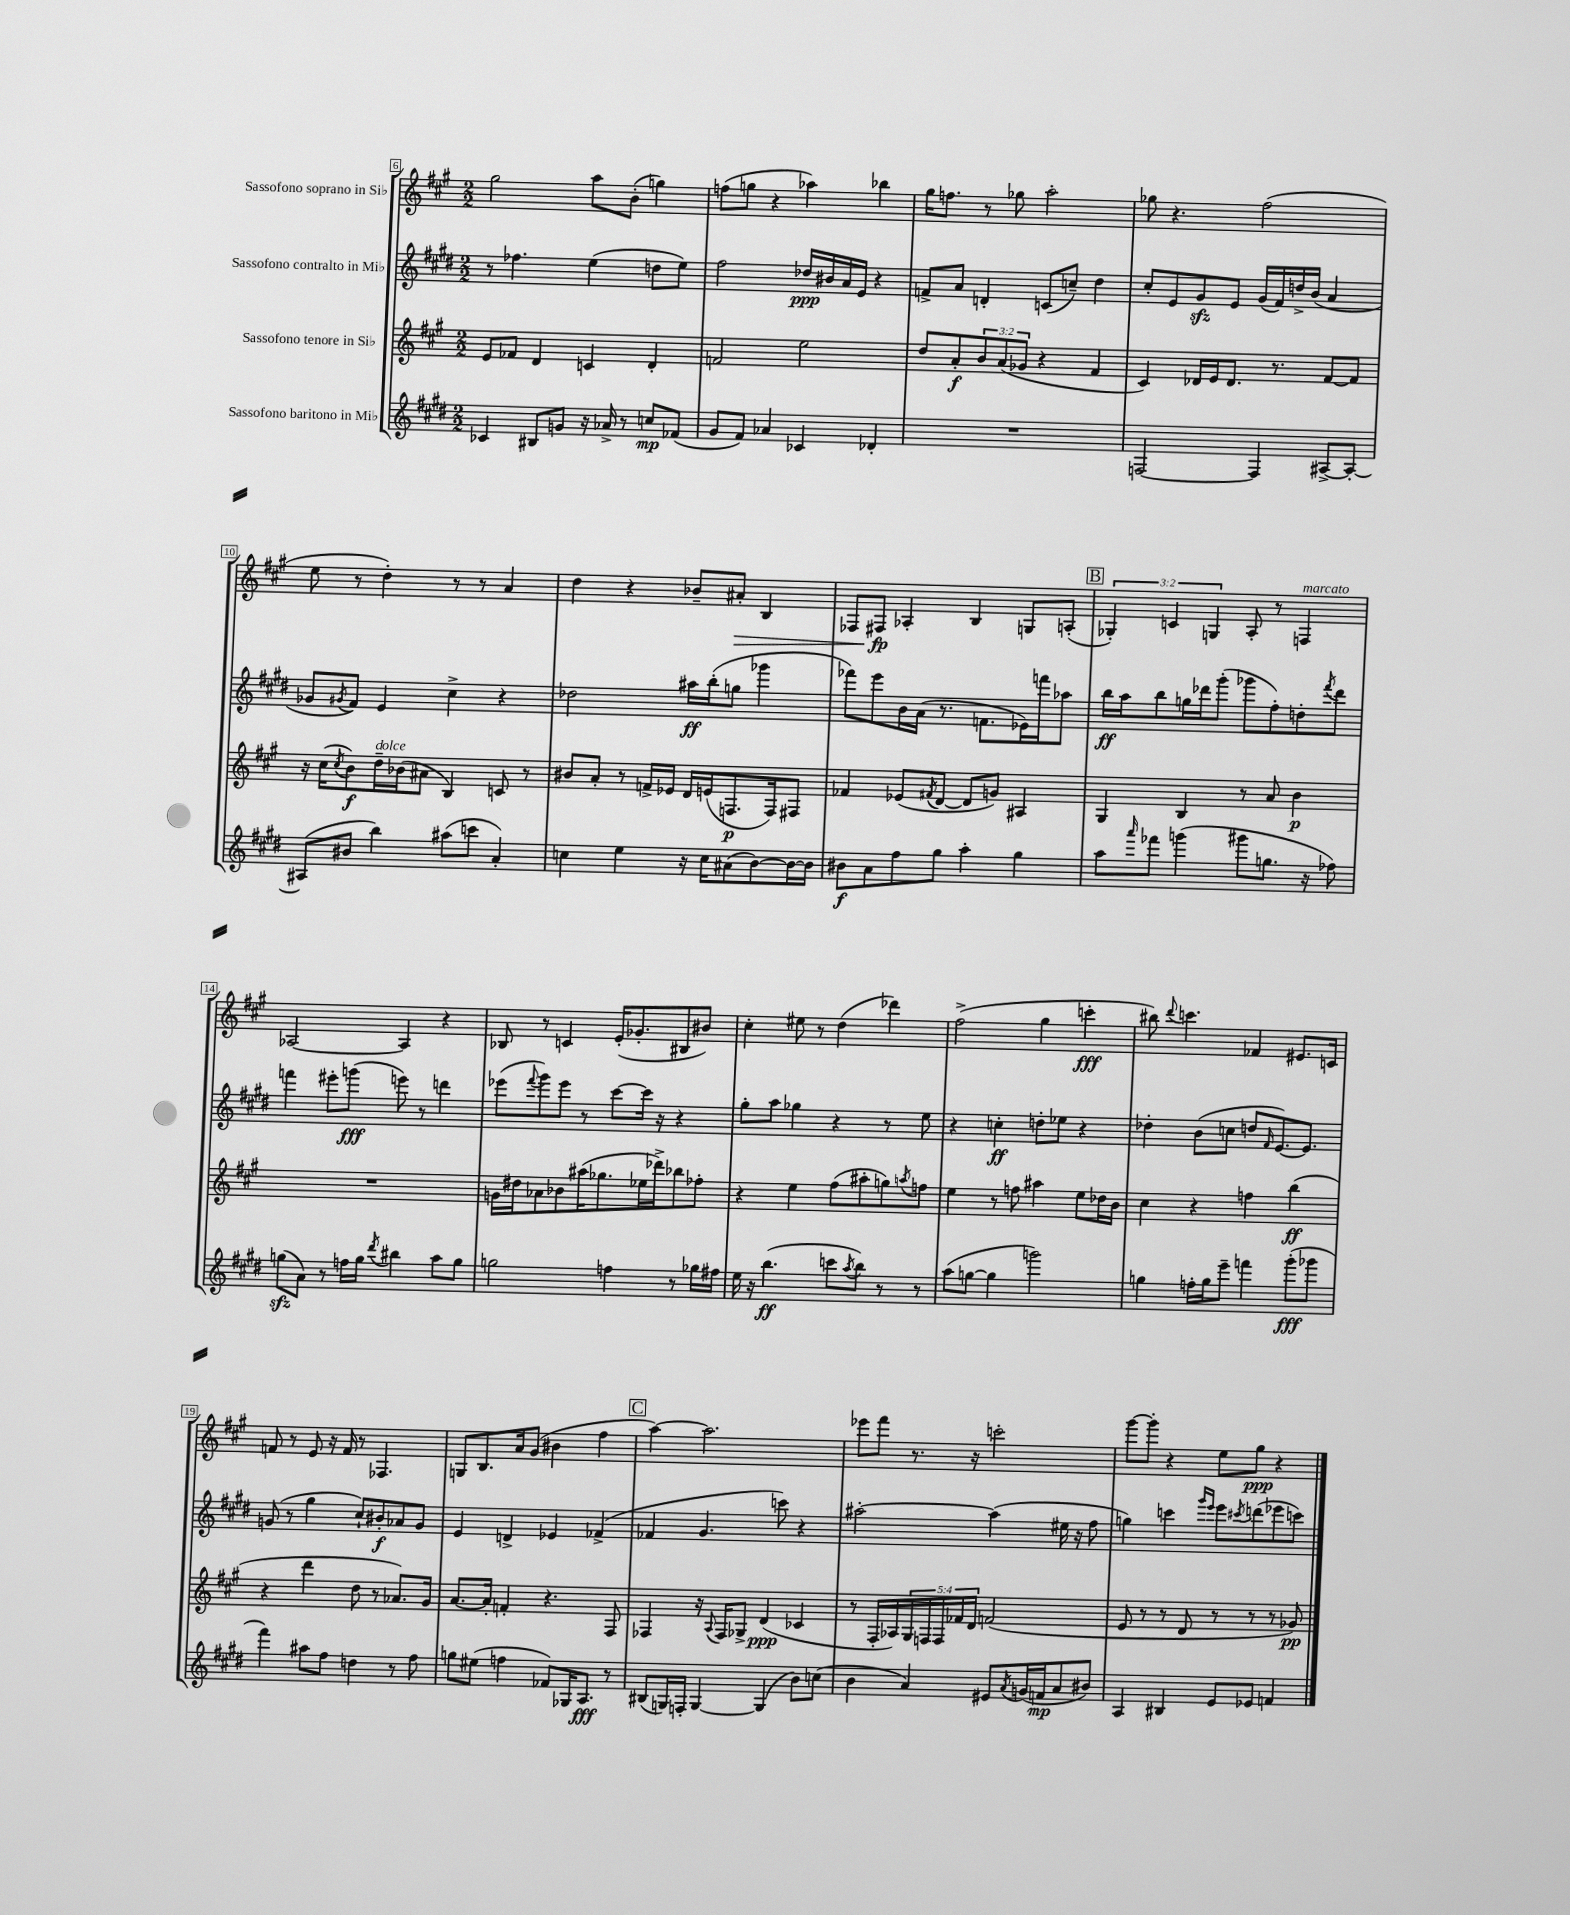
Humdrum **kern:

**kern	**kern	**kern	**kern
*staff4	*staff3	*staff2	*staff1
*clefG2	*clefG2	*clefG2	*clefG2
*k[f#c#g#d#]	*k[f#c#g#]	*k[f#c#g#d#]	*k[f#c#g#]
*M2/2	*M2/2	*M2/2	*M2/2
4c-	8e	8r	2gg#
.	8f-	4.ff-	.
8B#	4d	.	.
8g	.	.	.
16r	4c	(4ee	8aa
16a-^	.	.	.
8r	.	.	(8b'
8cc	4d'	8dd	4gg)
(8f-	.	8ee)	.
=	=	=	=
8g#	2f	2ff#	(8ff
8f#)	.	.	8gg
4a-	.	.	4r
4c-	2ee	16dd-	4aa-)
.	.	16b#	.
.	.	16a	.
.	.	16e	.
4d-'	.	4r	4bb-
=	=	=	=
1r	8dd	8f^	16gg#
.	.	.	8.ff
.	8a'	8a	.
.	12b	4d'	8r
.	(12a	.	.
.	.	.	8gg-
.	12g-	.	.
.	4r	(8c	2aa'
.	.	8cc~)	.
.	4f#	4dd#	.
=	=	=	=
[2F	4c#)	8cc#'	8gg-
.	.	8e	4.r
.	16d-	8g#	.
.	16e	.	.
.	8.d-	8e	.
4F]	.	(16g#	(2ff#
.	8.r	16f#)	.
.	.	16dd^	.
.	.	(16b	.
[8A#^	[8f#	4a	.
8A#'_	8f#]	.	.
=	=	=	=
(8A#]	16r	8g-	8ee
.	(16cc#	.	.
.	8qcc#	8qg#	.
8b#	8b)	8f#)	8r
4bb)	16dd~	4e	4dd')
.	(16b-	.	.
.	8a#	.	.
(8aa#	4B)	4cc#^	8r
8ccc	.	.	8r
4a')	8c	4r	4a
.	8r	.	.
=	=	=	=
4cc	8b#	2dd-	4dd
.	8a'	.	.
4ee	8r	.	4r
.	16f^	.	.
.	16e-	.	.
16r	16d	16aa#	8b-~
16cc	(16e	(16bb'	.
(8a#	8.F	8gg	8a#'
[8b)	.	4ggg-	4B
.	16F)	.	.
16b_	8F#	.	.
16b]	.	.	.
=	=	=	=
8b#	4f-	8fff-)	8F-
8a	.	8eee	8F#
8ff#	(8e-	16b	4A-'
.	.	(16a	.
.	8qf#	.	.
8gg#	[8d	8.r	.
4aa'	8d]	.	4B
.	.	8.f	.
.	8g)	.	.
4gg#	4A#	16e-)	8G
.	.	16fff	.
.	.	8aa-	(8A'
=	=	=	=
8aa	4G#	16bb	6G-')
.	.	16aa	.
16qqaaa	.	.	.
8fff-	.	8bb	.
.	.	.	6c
(4ggg	4B	16gg	.
.	.	16ddd-	.
.	.	.	6G
.	.	(8ggg#'	.
8ggg#	8r	8ggg-	8A'
8.gg	8a	8ff#')	8r
.	4b	8dd'	4F
16r	.	.	.
.	.	8qfff#	.
8ff-)	.	8ddd-	.
=	=	=	=
(8gg	1r	4fff	[2A-
8a)	.	.	.
8r	.	8eee#'	.
16ff	.	(8ggg	.
16gg	.	.	.
8qddd#	.	.	.
4bb#	.	8eee)	4A-]
.	.	8r	.
8aa	.	4ddd	4r
8gg	.	.	.
=	=	=	=
2gg	16g	(8eee-	8B-
.	16dd#	.	.
.	.	8qqfff#	.
.	8a-	8ggg#)	8r
.	8b-	8eee-	4c
.	(16aa#	8r	.
.	8.gg-	.	.
4ff	.	[8ccc#	(16e'
.	.	.	8.g-'
.	16ee-	16ccc#]	.
.	16ddd-^)	16r	.
8r	8bb-	4r	8B#
16gg-	8ff-'	.	8b#)
16ff#	.	.	.
=	=	=	=
16ee	4r	8gg#'	4cc#'
16r	.	.	.
(4.bb	.	8aa	.
.	4ee	4gg-	8ee#
.	.	.	8r
8ccc	(8ff#	4r	(4dd
8qaa	.	.	.
8bb)	8aa#'	.	.
8r	8gg)	8r	4ddd-)
.	8qaa	.	.
8r	8ff	8ee	.
=	=	=	=
(8aa	4ee	4r	(2ff#^
[8gg	.	.	.
4gg]	8r	4cc'	.
.	8ff	.	.
2ggg)	4aa#	8dd'	4gg#
.	.	8ee-	.
.	8ee	4r	4ccc'
.	16dd-	.	.
.	16b	.	.
=	=	=	=
4gg	4cc#	4dd-'	8bb#)
.	.	.	8qqddd
.	.	.	4.ccc
16ff'	4r	(8b	.
16gg	.	.	.
8eee~	.	8cc	.
4fff	4ff	8dd	4f-
.	.	16qqf#	.
.	.	[8.e)	.
(8ggg#'	(4bb	.	8.e#
.	.	8.e]	.
8ggg-	.	.	.
.	.	.	16c
=	=	=	=
4fff#)	4r	(8g	8f
.	.	8r	8r
8aa#	4ddd	4gg#	8e
8ff#	.	.	16r
.	.	.	16f
4dd	8dd	8cc#`)	8r
.	8r	8b#'	4.F-
8r	8.a-)	8a-	.
8ff#	.	8g	.
.	16g#	.	.
=	=	=	=
8gg	[8.a	4e	8G
(8ee#	.	.	8.B
.	16a']	.	.
4ff	4f'	4d^	.
.	.	.	16a
.	.	.	(8g#
8f-)	4.r	4e-	4b#
16G-	.	.	.
8.A	.	.	.
.	.	(4f-^	4ff#
8r	8F#	.	.
=	=	=	=
(8B#	4F-	4f-	[4aa)
16G)	.	.	.
16F'	.	.	.
[4G	16r	4.g#	2.aa]
.	8qqA	.	.
.	16F-	.	.
.	8G-^	.	.
(4G]	(4d	.	.
.	.	8ccc)	.
8b)	4c-	4r	.
(8cc	.	.	.
=	=	=	=
4b	8r	[2aa#'	8eee-
.	16F#'	.	8fff#
.	16A-)	.	.
4a)	20G#	.	8.r
.	20F	.	.
.	20F	.	.
.	20f-	.	.
.	.	.	16r
.	20d	.	.
8e#	(2f	(4aa#]	2ccc'
8qa	.	.	.
(16g	.	.	.
16f	.	.	.
8a	.	16ee#	.
.	.	16r	.
8b#)	.	8ff#	.
=	=	=	=
4A	8e	4gg)	[8ggg#
.	8r	.	8ggg#']
4B#	8r	4ccc	4r
.	8d	.	.
.	.	16qqggg#	.
.	.	16qqeee	.
8e	8r	8eee	8ee
.	.	8qccc#	.
8e-	8r	(8ddd	8gg#
4f	8r	8eee-	4r
.	8g-)	8ccc)	.
==	==	==	==
*-	*-	*-	*-
